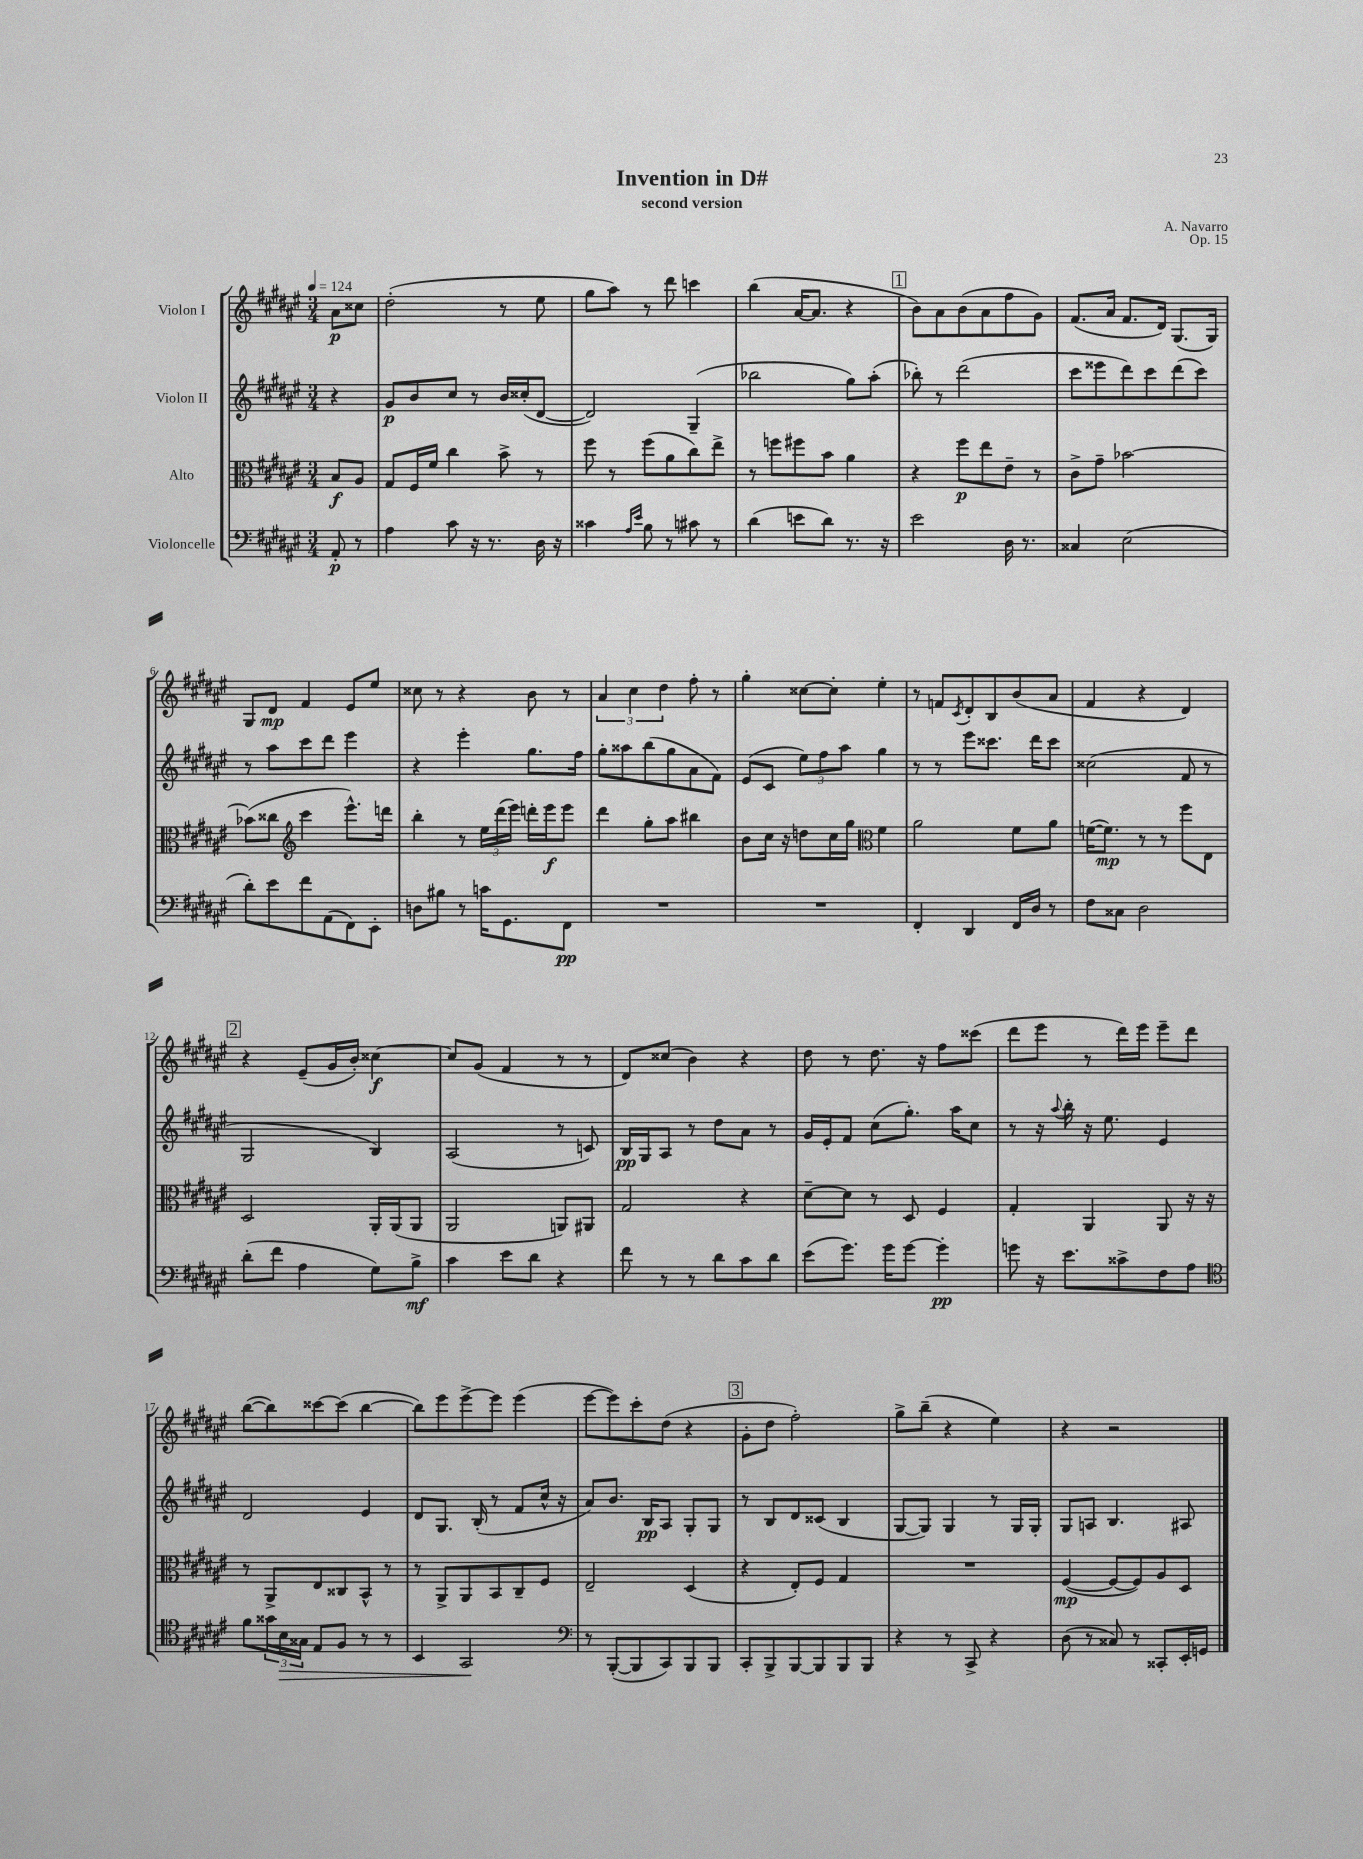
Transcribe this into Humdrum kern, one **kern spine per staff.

**kern	**kern	**kern	**kern
*staff4	*staff3	*staff2	*staff1
*clefF4	*clefC3	*clefG2	*clefG2
*k[f#c#g#d#a#e#]	*k[f#c#g#d#a#e#]	*k[f#c#g#d#a#e#]	*k[f#c#g#d#a#e#]
*M3/4	*M3/4	*M3/4	*M3/4
*MM124	*MM124	*MM124	*MM124
8AA#'	8B	4r	8a#
8r	8A#	.	8cc##
=	=	=	=
4A#	8G#	8g#	(2dd#'
.	16F#	8b	.
.	16f#	.	.
8c#	4cc#	8cc#	.
16r	.	8r	.
8.r	.	.	.
.	8b^	16b	8r
.	.	(16cc##'	.
16D#	8r	[8d#	8ee#
16r	.	.	.
=	=	=	=
4c##	8ff#	2d#])	8gg#
.	8r	.	8aa#)
16qqA#	.	.	.
16qqe#	.	.	.
8B	(8ff#	.	8r
8r	8a#	.	8ddd#
8c#	8cc#)	(4G#~	4ccc
8r	8ee#^	.	.
=	=	=	=
(4d#	8r	2bb-	(4bb
.	8ff	.	.
8e	8ff#	.	[16a#
.	.	.	8.a#]
8d#)	8b	.	.
8.r	4a#	8gg#)	4r
.	.	(8aa#'	.
16r	.	.	.
=	=	=	=
2e#	4r	8bb-')	8b)
.	.	8r	8a#
.	8ff#	(2ddd#	(8b
.	8ee#	.	8a#
16D#	8e#~	.	8ff#
8.r	.	.	.
.	8r	.	8g#)
=	=	=	=
4C##	8c#^	8ccc#	(8.f#
.	8g#~	8eee##	.
.	.	.	16a#
(2E#	[2b-	8ddd#)	8.f#
.	.	8ccc#	.
.	.	.	16d#)
.	.	(8ddd#	(8.G#
.	.	8ccc#)	.
.	.	.	16G#)
=	=	=	=
8d#')	(8b-]	8r	8G#
8e#	8cc##	8aa#	8d#
*	*clefG2	*	*
8f#	4ccc#	8ccc#	4f#
(8AA#	.	8ddd#	.
8FF#)	8.eee#^^)	4eee#	8e#
8EE#'	.	.	8ee#
.	16ddd	.	.
=	=	=	=
8D	4bb'	4r	8cc##
8B#	.	.	8r
8r	8r	4eee#'	4r
16c	24ee#	.	.
.	(24ddd#	.	.
8.GG#	.	.	.
.	24eee#)	.	.
.	16ddd'	8.gg#	8b
.	16eee#	.	.
8FF#	8eee#	.	8r
.	.	16ff#	.
=	=	=	=
2.r	4ddd#	8gg#'	6a#
.	.	8aa##	.
.	.	.	6cc#
.	8gg#'	(8bb	.
.	.	.	6dd#
.	8aa#	8gg#	.
.	4bb#	8a#	8ff#'
.	.	8f#)	8r
=	=	=	=
2.r	8b	(8e#	4gg#'
.	16cc#	8c#	.
.	16r	.	.
.	8dd	12ee#)	[8cc##
.	.	12ff#	.
.	16cc#	.	8cc##']
.	.	12aa#	.
.	16gg#	.	.
*	*clefC3	*	*
.	4f#	4gg#	4ee#'
=	=	=	=
4FF#'	2a#	8r	8r
.	.	8r	8f
.	.	.	8qc#
4DD#	.	8eee#	8d#'
.	.	8.ccc##	8B
16FF#	8f#	.	(8b
16D#	.	16ddd#	.
8r	8a#	8ccc##	8a#
=	=	=	=
8F#	([16f	(2cc##	4f#
.	8.f])	.	.
8C##	.	.	.
2D#	8r	.	4r
.	8r	.	.
.	8ff#	8f#	4d#)
.	8E#	8r	.
=	=	=	=
(8d#'	2D#	2G#	4r
8f#	.	.	.
4A#	.	.	(8e#~
.	.	.	16g#
.	.	.	16b')
8G#)	16AA#'	4B)	[4cc##
.	(16AA#	.	.
8B^	8AA#	.	.
=	=	=	=
4c#	2AA#	(2A#	8cc##]
.	.	.	(8g#
8e#	.	.	4f#
8d#	.	.	.
4r	8AA)	8r	8r
.	8AA#	8c)	8r
=	=	=	=
8f#	2G#	16B	8d#)
.	.	16G#	.
8r	.	8A#	(8cc##
8r	.	8r	4b)
8d#	.	8dd#	.
8c#	4r	8a#	4r
8d#	.	8r	.
=	=	=	=
(8e#	[8d#~	16g#	8dd#
.	.	16e#'	.
8.g#)	8d#]	8f#	8r
.	8r	(8cc#	8.dd#
16g#	.	.	.
[8g#	8D#	8.gg#')	.
.	.	.	16r
4g#']	4F#	.	8ff#
.	.	16aa#	.
.	.	8cc#	(8ccc##
=	=	=	=
8g	4G#'	8r	8ddd#
16r	.	16r	8eee#
.	.	8qqaa#	.
8.e#	.	16bb'	.
.	4AA#	16r	8r
.	.	8.ee#	.
8c##^	.	.	16ddd#)
.	.	.	16eee#
8F#	8AA#	4e#	8eee#~
8A#	16r	.	8ddd#
.	16r	.	.
=	=	=	=
*clefC4	*	*	*
8f#	8r	2d#	([8bb
24g##	8AA#^	.	8bb])
24B	.	.	.
24G##	.	.	.
8E#	8E#	.	[8ccc##
8F#	8C##	.	(8ccc##]
8r	8BB^^	4e#	[4bb
8r	8r	.	.
=	=	=	=
4BB	8r	8d#	8bb])
.	8AA#^	8.G#	8eee#
2GG#	8AA#	.	[8eee#^
.	.	(16B'	.
.	8BB	8r	8eee#]
.	8C#~	8f#	(4eee#
.	8F#	16cc#^^	.
.	.	16r	.
=	=	=	=
*clefF4	*	*	*
8r	2E#~	8a#)	[8eee#
([8BBB'	.	8.b	8eee#])
8BBB]	.	.	8ccc#'
.	.	16B	.
8CC#)	.	8A#	(8dd#
8BBB	(4D#	8G#'	4r
8BBB	.	8G#	.
=	=	=	=
8CC#'	4r	8r	8g#'
8BBB^	.	8B	8dd#
[8BBB	8E#')	8d#	2ff#')
8BBB]	8F#	(8c##	.
8BBB	4G#	4B	.
8BBB	.	.	.
=	=	=	=
4r	2.r	[8G#	8gg#^
.	.	8G#])	(8bb~
8r	.	4G#	4r
8CC#^	.	.	.
4r	.	8r	4ee#)
.	.	16G#	.
.	.	16G#'	.
=	=	=	=
(8D#	([4F#	8G#	4r
8r	.	8A	.
8C##)	8F#_	4.B	2r
8r	8F#])	.	.
8CC##'	8A#	.	.
16EE#'	8D#	8A#	.
16GG	.	.	.
==	==	==	==
*-	*-	*-	*-
